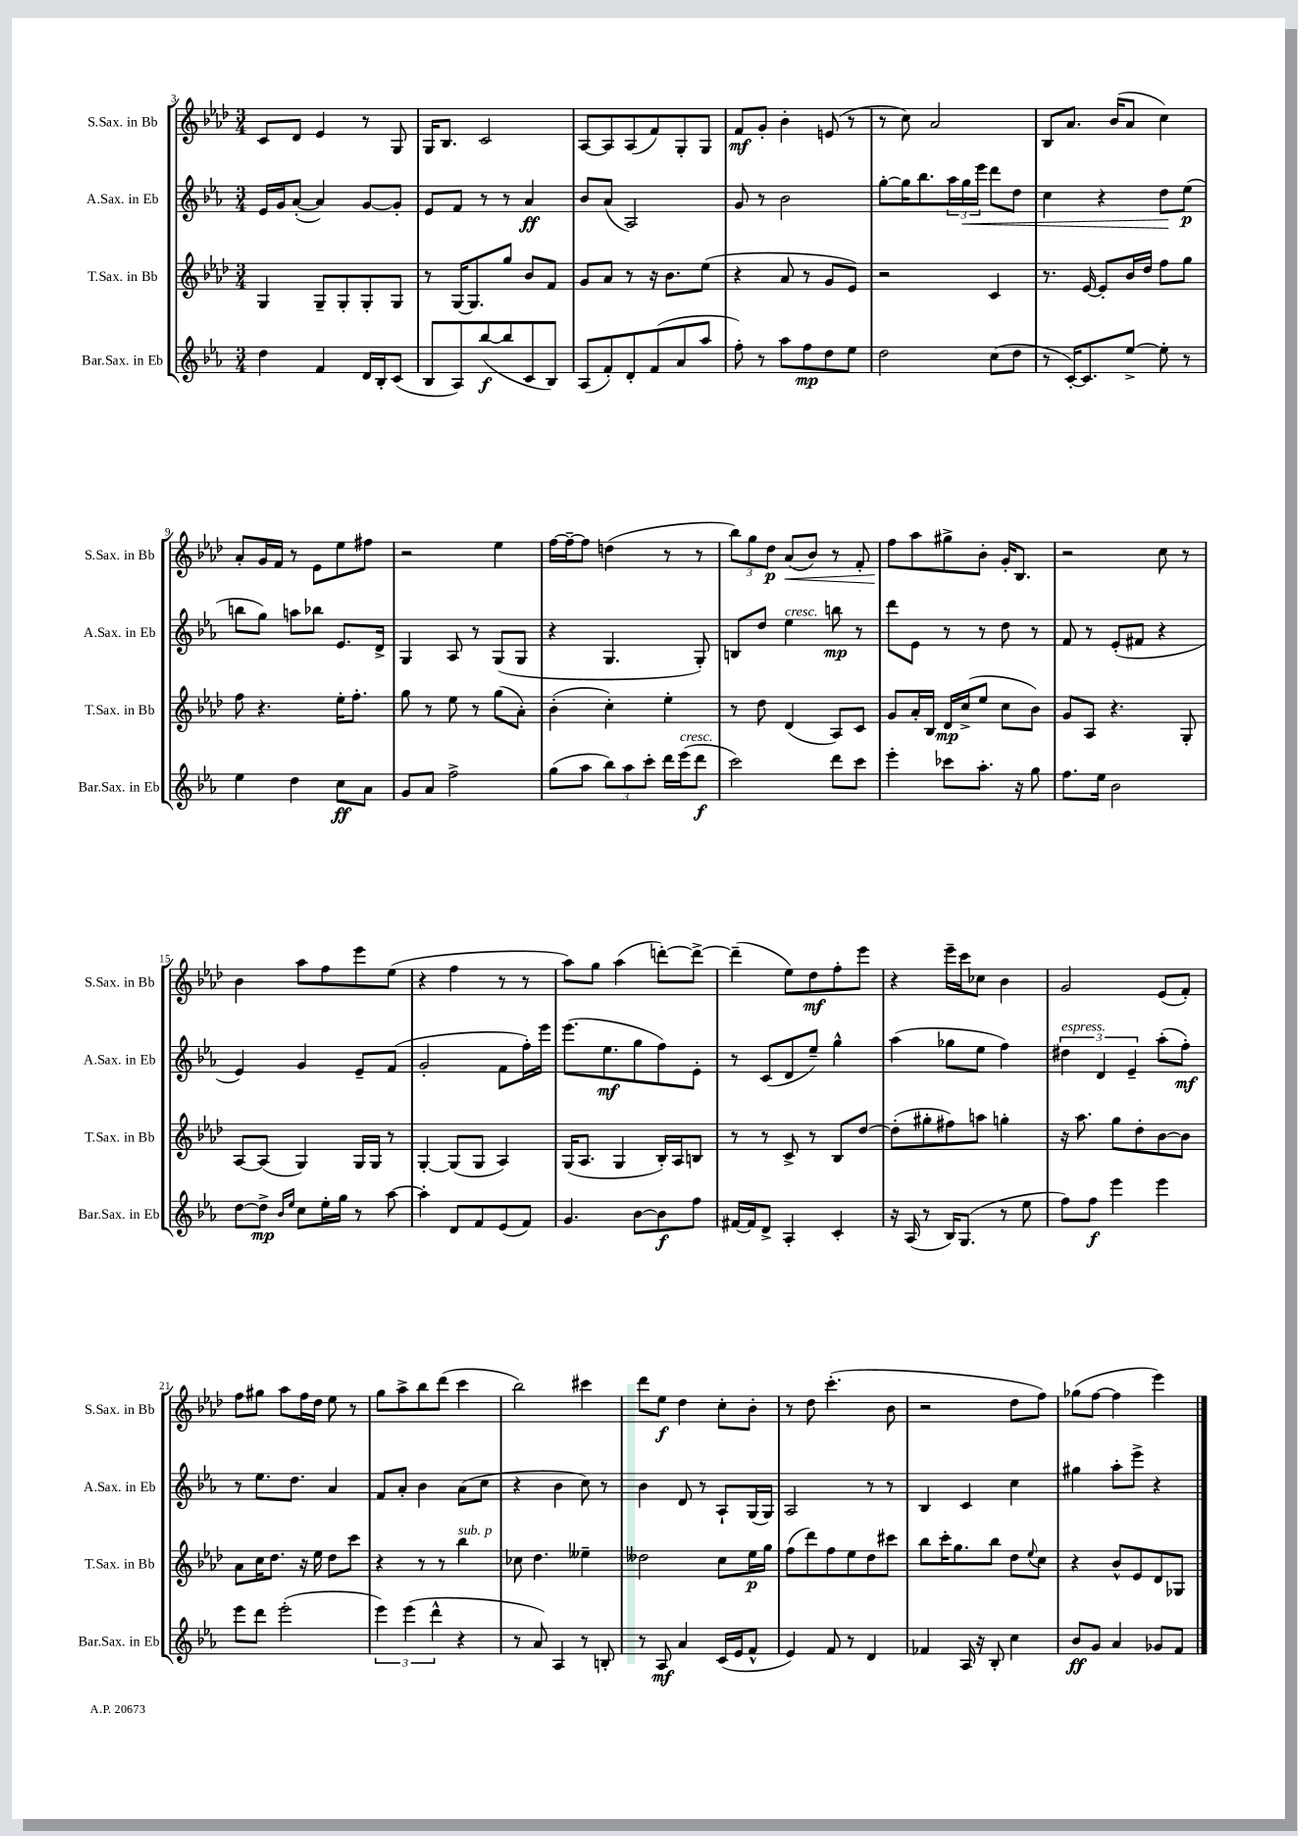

**kern	**dynam	**kern	**dynam	**kern	**dynam	**kern	**dynam
*part4	*part4	*part3	*part3	*part2	*part2	*part1	*part1
*staff4	*staff4	*staff3	*staff3	*staff2	*staff2	*staff1	*staff1
*I"Bar.Sax. in Eb	*	*I"T.Sax. in Bb	*	*I"A.Sax. in Eb	*	*I"S.Sax. in Bb	*
*I'Bar.Sax. in Eb	*	*I'T.Sax. in Bb	*	*I'A.Sax. in Eb	*	*I'S.Sax. in Bb	*
*clefG2	*	*clefG2	*	*clefG2	*	*clefG2	*
*k[b-e-a-]	*	*k[b-e-a-d-]	*	*k[b-e-a-]	*	*k[b-e-a-d-]	*
*M3/4	*	*M3/4	*	*M3/4	*	*M3/4	*
=3	=3	=3	=3	=3	=3	=3	=3
4dd\	.	4G/	.	16e-/LL	.	8c/L	.
.	.	.	.	16g/J	.	.	.
.	.	.	.	([8a-'/J	.	8d-/J	.
4f/	.	8G~/L	.	4a-/])	.	4e-/	.
.	.	8G'/	.	.	.	.	.
16d/LL	.	8G'/	.	[8g/L	.	8r	.
16B-'/J	.	.	.	.	.	.	.
(8c/J	.	8G/J	.	8g'/J]	.	8G/	.
=4	=4	=4	=4	=4	=4	=4	=4
8B-/L	.	8r	.	8e-/L	.	16G/KL	.
.	.	.	.	.	.	8.B-/J	.
8A-/)	.	[16G/KL	.	8f/J	.	.	.
.	.	8.G/]	.	.	.	.	.
([8bb-/	f	.	.	8r	.	2c/	.
8bb-/]	.	8gg/J	.	8r	.	.	.
8c/	.	8b-/L	.	4a-/	ff	.	.
8B-/J)	.	8f/J	.	.	.	.	.
=5	=5	=5	=5	=5	=5	=5	=5
(8A-/L	.	8g/L	.	8b-/L	.	[8A-/L	.
8f'/)	.	8a-/J	.	(8a-/J	.	8A-/]	.
8d'/	.	8r	.	2A-/)	.	(8A-/	.
(8f/	.	16r	.	.	.	8f/)	.
.	.	8.b-\L	.	.	.	.	.
8a-/	.	.	.	.	.	8G'/	.
8aa-/J	.	(8ee-\J	.	.	.	8G/J	.
=6	=6	=6	=6	=6	=6	=6	=6
8ff'\)	.	4r	.	8g/	.	8f/L	mf
8r	.	.	.	8r	.	8g'/J	.
8aa-\L	.	8a-/	.	2b-\	.	4b-'\	.
8ff\	mp	8r	.	.	.	.	.
8dd\	.	8g/L	.	.	.	(8en/	.
8ee-\J	.	8e-/J)	.	.	.	8r	.
=7	=7	=7	=7	=7	=7	=7	=7
2dd\	.	2r	.	[8gg'\L	.	8r	.
.	.	.	.	16gg\K]	.	8cc\)	.
.	.	.	.	8.bb-\	.	.	.
.	.	.	.	.	.	2a-/	.
.	.	.	.	24aa-\L	.	.	.
!	!	!	!	!	!LO:HP:b	!	!
.	.	.	.	24gg\	<	.	.
.	.	.	.	24eee-\JJ	.	.	.
(8cc\L	.	4c/	.	8ddd\L	.	.	.
8dd\J	.	.	.	8dd\J	.	.	.
=8	=8	=8	=8	=8	=8	=8	=8
8r	.	8.r	.	4cc\	.	8B-/L	.
[16c'/KL)	.	.	.	.	.	8.a-/J	.
8.c/]	.	[16e-/	.	.	.	.	.
.	.	8e-'/L]	.	4r	.	.	.
.	.	.	.	.	.	(16b-/KL	.
[8ee-^/J	.	16b-/L	.	.	.	8a-/J	.
.	.	16dd-/JJ	.	.	.	.	.
8ee-'\]	.	8ff\L	.	8dd\L	.	4cc\)	.
8r	.	8gg\J	.	(8ee-\J	[ p	.	.
!!LO:LB:g=z
=9	=9	=9	=9	=9	=9	=9	=9
4ee-\	.	8ff\	.	8bbn\L	.	8a-'/L	.
.	.	4.r	.	8gg\J)	.	16g/L	.
.	.	.	.	.	.	16f/JJ	.
4dd\	.	.	.	8aan\L	.	8r	.
.	.	.	.	8bb-X\J	.	8e-\L	.
8cc\L	ff	16ee-'\KL	.	8.e-/L	.	8ee-\	.
.	.	8.ff'\J	.	.	.	.	.
8a-\J	.	.	.	.	.	8ff#X\J	.
.	.	.	.	16d^/Jk	.	.	.
=10	=10	=10	=10	=10	=10	=10	=10
8g/L	.	8gg\	.	4G/	.	2r	.
8a-/J	.	8r	.	.	.	.	.
2ff^\	.	8ee-\	.	8A-/	.	.	.
.	.	8r	.	8r	.	.	.
.	.	(8gg\L	.	(8G/L	.	4ee-\	.
.	.	8a-'\J)	.	8G/J	.	.	.
=11	=11	=11	=11	=11	=11	=11	=11
(8gg\L	.	(4b-'\	.	4r	.	[16ff\LL	.
.	.	.	.	.	.	16ff~\J_	.
8aa-\J	.	.	.	.	.	8ff\J]	.
12bb-\L)	.	4cc'\)	.	4.G/	.	(4ddn\	.
12aa-\	.	.	.	.	.	.	.
12ccc'\J	.	.	.	.	.	.	.
16ddd\LL	.	4ee-'\	.	.	.	8r	.
!LO:TX:a:i:t=cresc.	!	!	!	!	!	!	!
(16eee-\J	.	.	.	.	.	.	.
8ddd\J	f	.	.	8G'/)	.	8r	.
=12	=12	=12	=12	=12	=12	=12	=12
2ccc\)	.	8r	.	8Bn/L	.	12bb-\L)	.
.	.	.	.	.	.	12gg\	.
.	.	8dd-\	.	8dd/J	.	.	.
.	.	.	.	.	.	12dd-\J	p
!	!	!	!	!LO:TX:a:i:t=cresc.	!	!	!
!	!	!	!	!	!	!	!LO:HP:b
.	.	(4d-/	.	4ee-\	.	(8a-/L	<
.	.	.	.	.	.	8b-/J)	.
8ddd\L	.	8A-/L)	.	8bbn\	mp	8r	.
8ccc\J	.	8c/J	.	8r	.	8f'/	.
=13	=13	=13	=13	=13	=13	=13	=13
4eee-'\	.	8g/L	.	8ddd\L	.	8ff\L	.
.	.	16a-'/L	.	8e-\J	.	8aa-\	[
.	.	16B-/JJ	.	.	.	.	.
8ccc-X\L	.	16d-/LL	mp	8r	.	8gg#X^\	.
.	.	(16cc^/J	.	.	.	.	.
8.aa-'\J	.	8ee-/J	.	8r	.	8b-'\J	.
.	.	8cc\L	.	8dd\	.	16g'/KL	.
16r	.	.	.	.	.	8.B-/J	.
8gg\	.	8b-\J)	.	8r	.	.	.
=14	=14	=14	=14	=14	=14	=14	=14
8.ff\L	.	8g/L	.	8f/	.	2r	.
.	.	8A-/J	.	8r	.	.	.
16ee-\Jk	.	.	.	.	.	.	.
2b-\	.	4.r	.	(8e-'/L	.	.	.
.	.	.	.	8f#X/J	.	.	.
.	.	.	.	4r	.	8cc\	.
.	.	8G'/	.	.	.	8r	.
!!LO:LB:g=z
=15	=15	=15	=15	=15	=15	=15	=15
[8dd\L	.	[8A-/L	.	4e-/)	.	4b-\	.
8dd^\J]	mp	(8A-/J]	.	.	.	.	.
16qqb-/LL	.	.	.	.	.	.	.
16qqee-/JJ	.	.	.	.	.	.	.
8cc\L	.	4G/)	.	4g/	.	8aa-\L	.
16ee-'\L	.	.	.	.	.	8ff\	.
16gg\JJ	.	.	.	.	.	.	.
8r	.	16G/LL	.	8e-~/L	.	8eee-\	.
.	.	16G/JJ	.	.	.	.	.
[8aa-\	.	8r	.	(8f/J	.	(8ee-\J	.
=16	=16	=16	=16	=16	=16	=16	=16
4aa-'\]	.	[4G'/	.	2g'/	.	4r	.
8d/L	.	(8G/L]	.	.	.	4ff\	.
8f/	.	8G/J	.	.	.	.	.
(8e-/	.	4A-/)	.	8f\L	.	8r	.
8f/J)	.	.	.	16ff'\L)	.	8r	.
.	.	.	.	16eee-\JJ	.	.	.
=17	=17	=17	=17	=17	=17	=17	=17
4.g/	.	(16G/KL	.	(8.eee-\L	.	8aa-\L)	.
.	.	8.A-/J	.	.	.	.	.
.	.	.	.	.	.	8gg\J	.
.	.	.	.	8.ee-\	mf	.	.
.	.	4G/	.	.	.	(4aa-\	.
[8b-\L	.	.	.	8gg\	.	.	.
8b-\]	f	16B-'/LL)	.	8ff\)	.	[8dddn'\L)	.
.	.	16A-/J	.	.	.	.	.
8ff\J	.	8Bn/J	.	8e-'\J	.	8ddd^\J_	.
=18	=18	=18	=18	=18	=18	=18	=18
[16f#X/LL	.	8r	.	8r	.	(4ddd~\]	.
16f#/J]	.	.	.	.	.	.	.
8d^/J	.	8r	.	(8c/L	.	.	.
4A-'/	.	8c^/	.	8d/	.	8ee-\L)	.
.	.	8r	.	8ee-~/J)	.	8dd-\	mf
4c'/	.	8B-/L	.	4gg^^\	.	8ff'\	.
.	.	[8dd-/J	.	.	.	8eee-\J	.
=19	=19	=19	=19	=19	=19	=19	=19
16r	.	(8dd-'\L]	.	(4aa-\	.	4r	.
(16A-/	.	.	.	.	.	.	.
8r	.	8gg#X'\	.	.	.	.	.
16B-/KL)	.	8ff#X\)	.	8gg-X\L	.	16eee-~\LL	.
(8.G/J	.	.	.	.	.	16ccc\J	.
.	.	8aan\J	.	8ee-\J	.	8cc-X\J	.
8r	.	4ggn'\	.	4ff\)	.	4b-\	.
8ee-\	.	.	.	.	.	.	.
=20	=20	=20	=20	=20	=20	=20	=20
!	!	!	!	!LO:TX:a:i:t=espress.	!	!	!
8ff\L)	.	16r	.	6dd#X\	.	2g/	.
.	.	8.aa-\	.	.	.	.	.
8ff\J	f	.	.	.	.	.	.
.	.	.	.	6d/	.	.	.
4eee-\	.	8gg\L	.	.	.	.	.
.	.	.	.	6e-~/	.	.	.
.	.	8dd-'\	.	.	.	.	.
4eee-\	.	[8b-\	.	(8aa-'\L	.	(8e-/L	.
.	.	8b-\J]	.	8ff'\J)	mf	8f'/J)	.
!!LO:LB:g=z
=21	=21	=21	=21	=21	=21	=21	=21
8eee-\L	.	8a-\L	.	8r	.	8ff\L	.
8ddd\J	.	16cc\K	.	8.ee-\L	.	8gg#X\J	.
.	.	8.dd-\J	.	.	.	.	.
(2eee-'\	.	.	.	.	.	8aa-\L	.
.	.	.	.	8.dd\J	.	.	.
.	.	16r	.	.	.	16ff\L	.
.	.	16ee-\	.	.	.	16dd-\JJ	.
.	.	8dd-\L	.	4a-/	.	8ee-\	.
.	.	8ccc\J	.	.	.	8r	.
=22	=22	=22	=22	=22	=22	=22	=22
6eee-\)	.	4r	.	8f/L	.	8gg\L	.
.	.	.	.	8a-'/J	.	8aa-^\	.
(6eee-\	.	.	.	.	.	.	.
.	.	8r	.	4b-\	.	8bb-\	.
6ddd^^\	.	.	.	.	.	.	.
.	.	8r	.	.	.	(8ddd-\J	.
!	!	!LO:TX:a:i:t=sub. p	!	!	!	!	!
4r	.	4bb-\	.	(8a-\L	.	4ccc\	.
.	.	.	.	8cc\J	.	.	.
=23	=23	=23	=23	=23	=23	=23	=23
8r	.	8cc-X\	.	4r	.	2bb-\)	.
8a-/)	.	4.dd-\	.	.	.	.	.
4A-/	.	.	.	4b-\	.	.	.
8r	.	4ee--X~\	.	8cc\)	.	4ccc#X\	.
8Bn'/	.	.	.	8r	.	.	.
=24	=24	=24	=24	=24	=24	=24	=24
8r	.	2dd--X\	.	4b-\	.	8ddd-\L	.
8A-/	mf	.	.	.	.	8ee-\J	f
4a-/	.	.	.	8d/	.	4dd-\	.
.	.	.	.	8r	.	.	.
(16c/LL	.	8cc\L	.	8A-`/L	.	8cc'\L	.
16e-/J	.	.	.	.	.	.	.
8f^^/J	.	16ee-\L	p	(16G/L	.	8b-'\J	.
.	.	16gg\JJ	.	16G/JJ)	.	.	.
=25	=25	=25	=25	=25	=25	=25	=25
4e-/)	.	(8ff\L	.	2A-/	.	8r	.
.	.	8ddd-\)	.	.	.	8dd-\	.
8f/	.	8ff\	.	.	.	(4.ccc'\	.
8r	.	8ee-\	.	.	.	.	.
4d/	.	8dd-\	.	8r	.	.	.
.	.	8ccc#X\J	.	8r	.	8b-\	.
=26	=26	=26	=26	=26	=26	=26	=26
4f-X/	.	8bb-\L	.	4B-/	.	2r	.
.	.	16ccc'\K	.	.	.	.	.
.	.	8.gg\	.	.	.	.	.
16A-/	.	.	.	4c/	.	.	.
16r	.	.	.	.	.	.	.
8B-'/	.	8bb-\J	.	.	.	.	.
4cc\	.	8dd-\L	.	4cc\	.	8dd-\L	.
.	.	8qqee-/	.	.	.	.	.
.	.	8cc\J	.	.	.	8ff\J)	.
=27	=27	=27	=27	=27	=27	=27	=27
8b-/L	ff	4r	.	4gg#X\	.	(8gg-X\L	.
8g/J	.	.	.	.	.	[8ff\J	.
4a-/	.	8b-^^/L	.	8aa-'\L	.	4ff\]	.
.	.	8e-/	.	8eee-^\J	.	.	.
8g-X/L	.	8d-/	.	4r	.	4eee-\)	.
8f/J	.	8G-X/J	.	.	.	.	.
==	==	==	==	==	==	==	==
*-	*-	*-	*-	*-	*-	*-	*-
